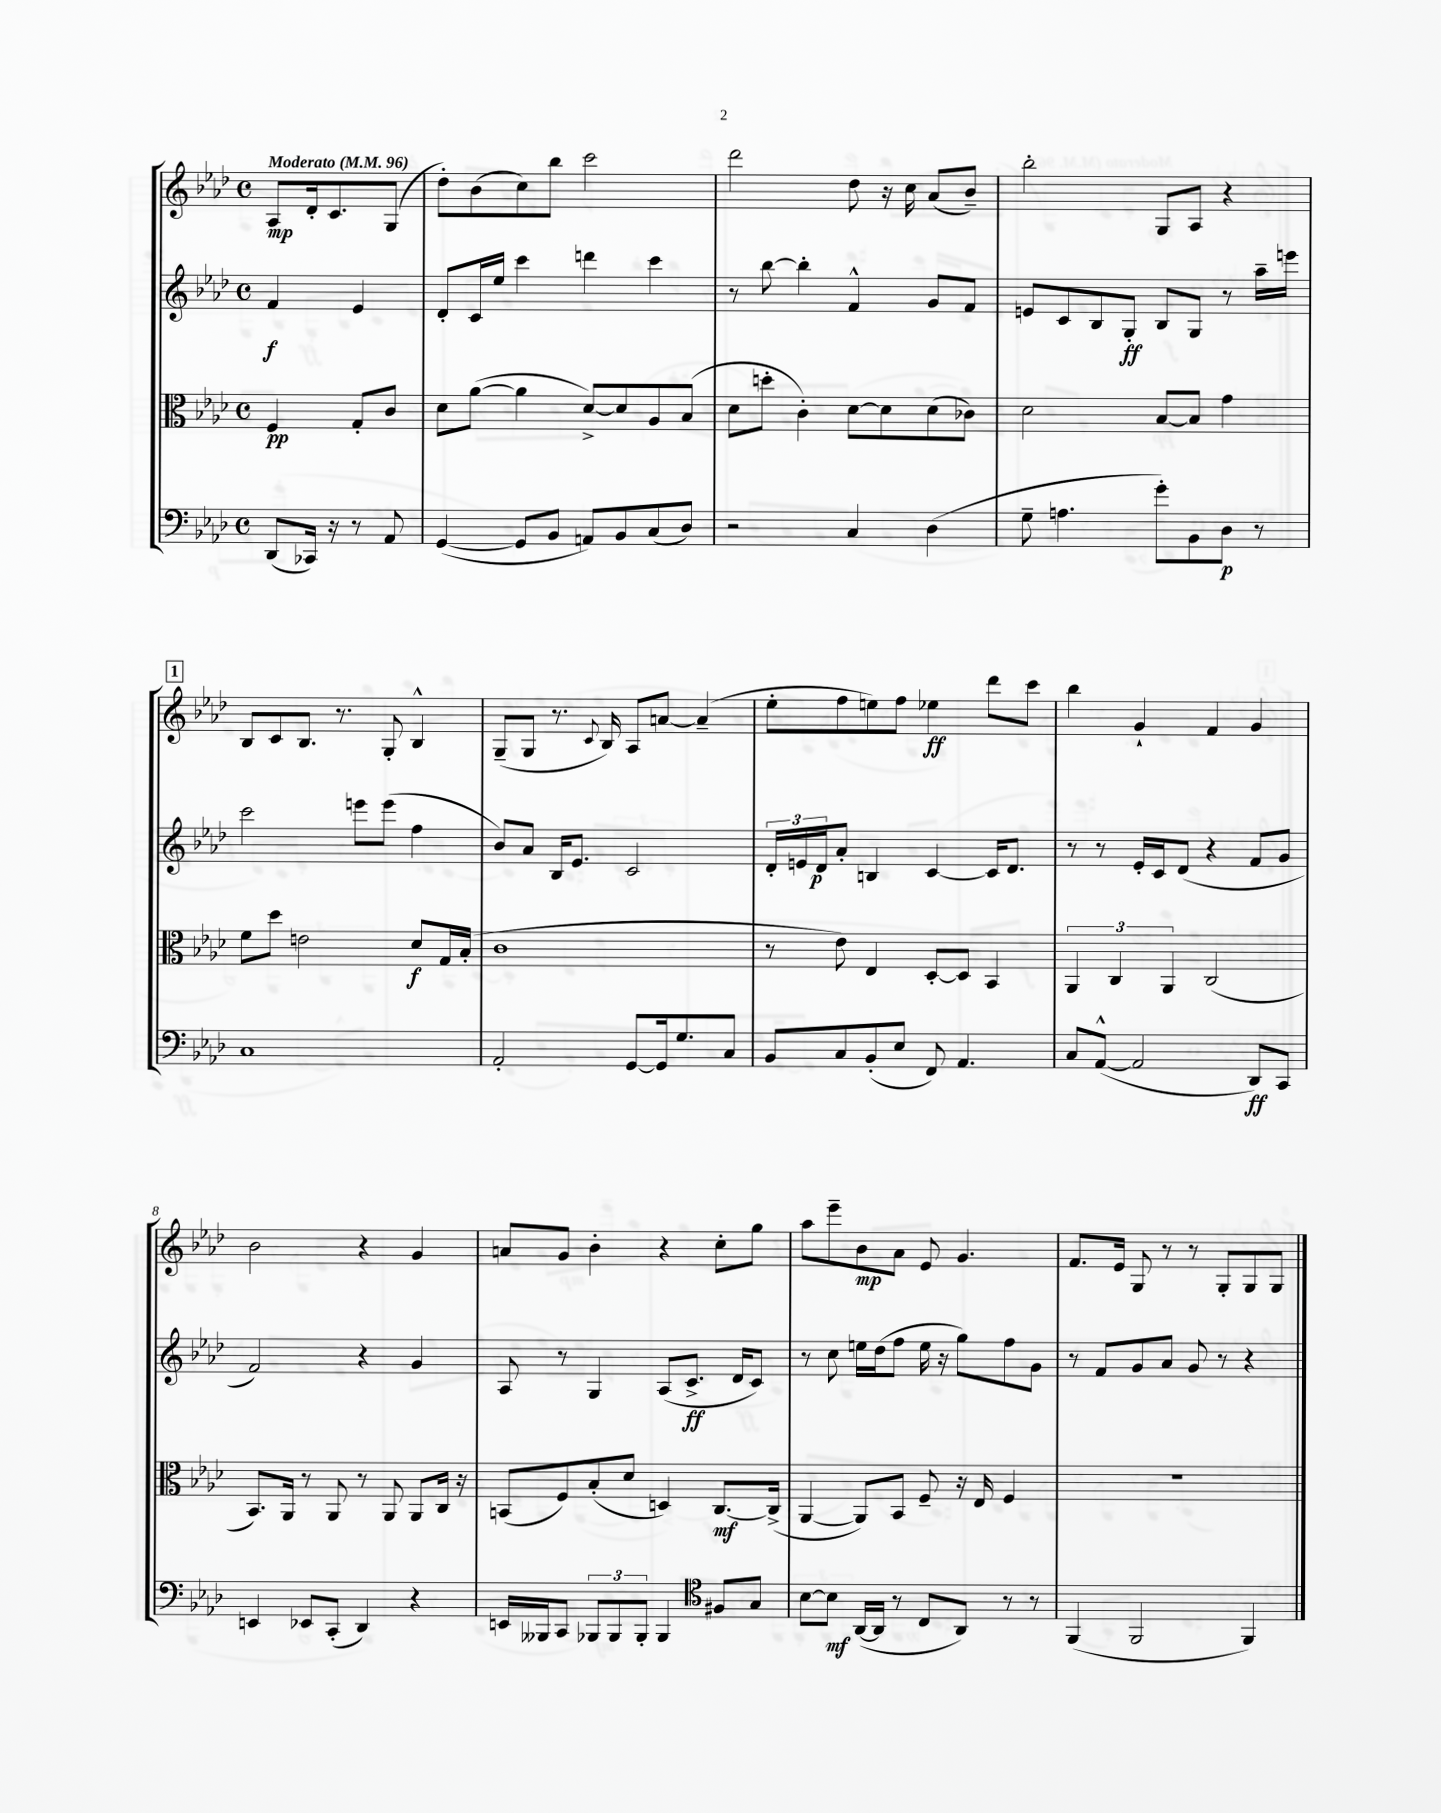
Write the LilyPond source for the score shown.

<<
\new StaffGroup <<
\new Staff = "s0" {
    \clef treble \key aes \major \defaultTimeSignature \time 4/4 \partial 2 \tempo "Moderato" 4 = 96
    aes8\mp des'16-. c'8. g8( |
    des''8-.) bes'8( c''8) bes''8 c'''2 |
    des'''2 des''8 r16 c''16 aes'8( bes'8--) |
    bes''2-. g8 aes8 r4 |
    \mark \markup { \box "1" } bes8 c'8 bes8. r8. g8-. bes4-^ |
    g8--( g8 r8. \appoggiatura { c'8 } bes16) aes8 a'8~ a'4--( |
    ees''8-. f''8 e''8) f''8 ees''4\ff des'''8 c'''8 |
    bes''4 g'4-! f'4 g'4 |
    bes'2 r4 g'4 |
    a'8 g'8 bes'4-. r4 c''8-. g''8 |
    aes''8 ees'''8-- bes'8\mp aes'8 ees'8 g'4. |
    f'8. ees'16 g8 r8 r8 g8-. g8 g8 \bar "|." |
}
\new Staff = "s1" {
    \clef treble \key aes \major \defaultTimeSignature \time 4/4 \partial 2
    f'4\f ees'4 |
    des'8-. c'16 ees''16 c'''4 d'''4 c'''4 |
    r8 bes''8~ bes''4-. f'4-^ g'8 f'8 |
    e'8 c'8 bes8 g8-.\ff bes8 g8 r8 aes''16-- e'''16 |
    \mark \markup { \box "1" } c'''2 e'''8 e'''8( f''4 |
    bes'8) aes'8 bes16 ees'8. c'2 |
    \tuplet 3/2 { des'16-. e'16 des'16\p } aes'8-. b4 c'4~ c'16 des'8. |
    r8 r8 ees'16-. c'16 des'8( r4 f'8 g'8 |
    f'2) r4 g'4 |
    aes8 r8 g4 aes8( c'8.->\ff des'16 c'8) |
    r8 c''8 e''16 des''16( f''8 e''16 r16 g''8) f''8 g'8 |
    r8 f'8 g'8 aes'8 g'8 r8 r4 \bar "|." |
}
\new Staff = "s2" {
    \clef alto \key aes \major \defaultTimeSignature \time 4/4 \partial 2
    f4\pp g8-. c'8 |
    des'8 aes'8~( aes'4 des'8~->) des'8 aes8 bes8( |
    des'8 d''8-. c'4-.) des'8~ des'8 des'8( ces'8) |
    des'2 bes8~ bes8 g'4 |
    \mark \markup { \box "1" } f'8 des''8 e'2 des'8\f g16 bes16-.( |
    c'1 |
    r8 ees'8) ees4 des8~-. des8 bes,4 |
    \tuplet 3/2 { aes,4 c4 aes,4 } c2( |
    bes,8.) aes,16 r8 aes,8 r8 aes,8 aes,8 c16 r16 |
    b,8( f8) bes8-.( des'8 d4) c8.~\mf c16->( |
    aes,4~ aes,8) bes,8 f8-- r16 ees16 f4 |
    r1 \bar "|." |
}
\new Staff = "s3" {
    \clef bass \key aes \major \defaultTimeSignature \time 4/4 \partial 2
    des,8( ces,16) r16 r8 aes,8 |
    g,4~( g,8 bes,8 a,8) bes,8 c8( des8) |
    r2 c4 des4( |
    g8-- a4. g'8-.) bes,8 des8\p r8 |
    \mark \markup { \box "1" } c1 |
    aes,2-. g,8~ g,16 g8. c8 |
    bes,8 c8 bes,8-.( ees8 f,8) aes,4. |
    c8 aes,8~-^( aes,2 des,8\ff) c,8 |
    e,4 ees,8 c,8-.( des,4) r4 |
    e,16 beses,,16 c,8 \tuplet 3/2 { bes,,8 bes,,8 bes,,8-. } bes,,4 \clef tenor fis8 g8 |
    bes8~ bes8\mf aes,16~( aes,16 r8 c8 aes,8) r8 r8 |
    f,4( f,2 f,4) \bar "|." |
}
>>
>>
